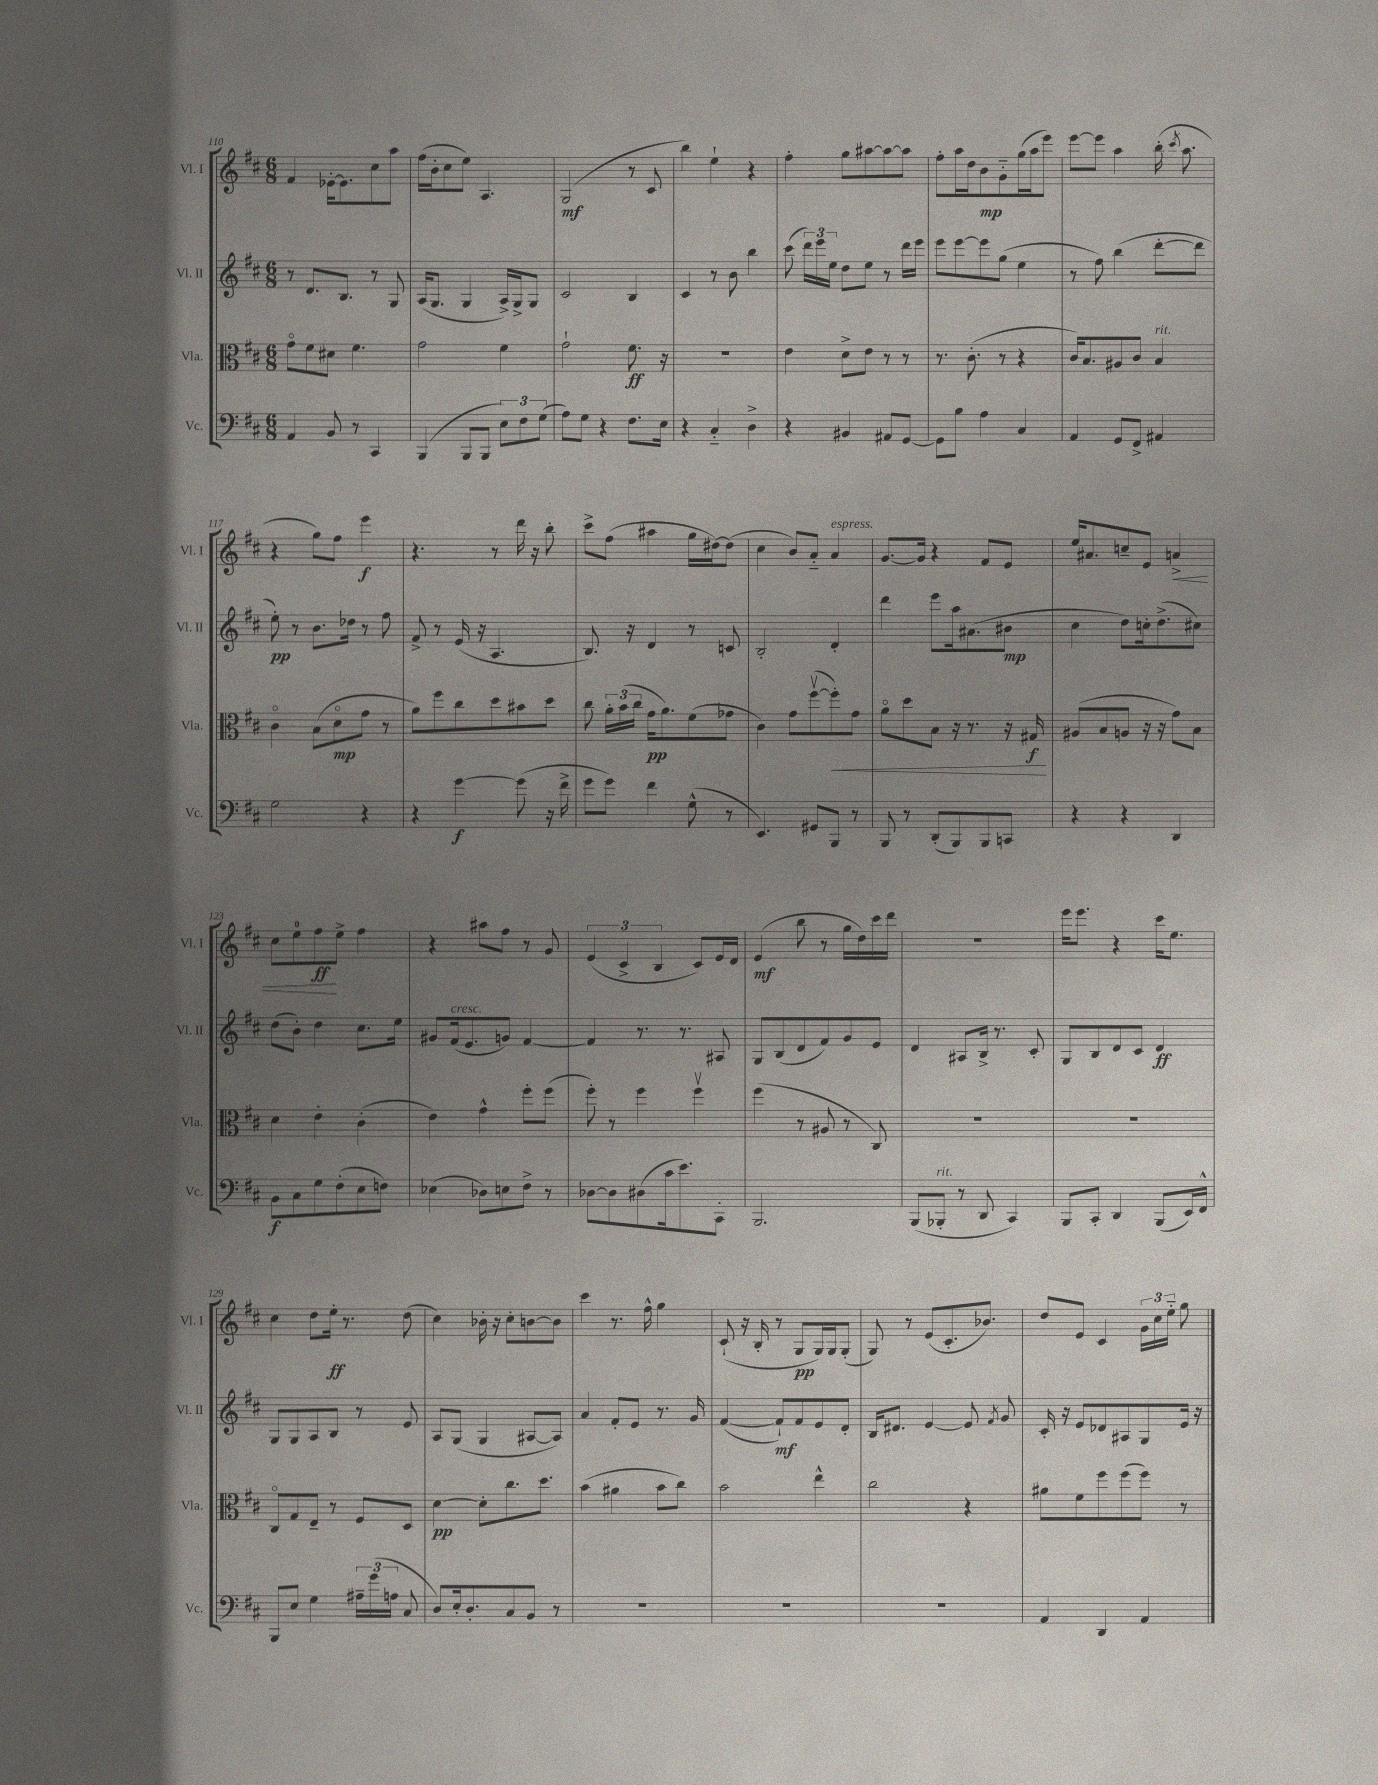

**kern	**dynam	**kern	**dynam	**kern	**dynam	**kern	**dynam
*part4	*part4	*part3	*part3	*part2	*part2	*part1	*part1
*staff4	*staff4	*staff3	*staff3	*staff2	*staff2	*staff1	*staff1
*I"Vc.	*	*I"Vla.	*	*I"Vl. II	*	*I"Vl. I	*
*I'Vc.	*	*I'Vla.	*	*I'Vl. II	*	*I'Vl. I	*
*clefF4	*	*clefC3	*	*clefG2	*	*clefG2	*
*k[f#c#]	*	*k[f#c#]	*	*k[f#c#]	*	*k[f#c#]	*
*M6/8	*	*M6/8	*	*M6/8	*	*M6/8	*
=110	=110	=110	=110	=110	=110	=110	=110
4AA/	.	8g\L	.	8r	.	4f#/	.
.	.	8f#\	.	8.d/L	.	.	.
8BB/	.	8d#X\J	.	.	.	[16e-X'\KL	.
.	.	.	.	8.B/J	.	8.e-\]	.
8r	.	4.f#\	.	.	.	.	.
4CC#/	.	.	.	8r	.	8cc#\	.
.	.	.	.	8G/	.	8aa\J	.
=111	=111	=111	=111	=111	=111	=111	=111
(4BBB/	.	2g\	.	(16A/KL	.	(16ff#\LL	.
.	.	.	.	8.G/J	.	16b'\J	.
.	.	.	.	.	.	8cc#\	.
8BBB/L	.	.	.	4G/	.	8ee\J)	.
8BBB/J	.	.	.	.	.	4.A/	.
12E\L)	.	4f#\	.	16A^/LL)	.	.	.
.	.	.	.	16G^/J	.	.	.
12F#\	.	.	.	.	.	.	.
.	.	.	.	8G/J	.	.	.
(12G\J	.	.	.	.	.	.	.
=112	=112	=112	=112	=112	=112	=112	=112
8A\L)	.	2g`\	.	2c#/	.	(2G/	mf
8G\J	.	.	.	.	.	.	.
4r	.	.	.	.	.	.	.
8.F#\L	.	8.f#\	ff	4B/	.	8r	.
.	.	.	.	.	.	8c#/	.
16E\Jk	.	16r	.	.	.	.	.
=113	=113	=113	=113	=113	=113	=113	=113
4r	.	2.r	.	4c#/	.	4bb\)	.
4C#/	.	.	.	8r	.	4ee`\	.
.	.	.	.	8b\	.	.	.
4D^\	.	.	.	4bb\	.	4r	.
=114	=114	=114	=114	=114	=114	=114	=114
4r	.	4e\	.	(8ccc#\	.	4ff#'\	.
.	.	.	.	24ddd\LL)	.	.	.
.	.	.	.	24eee\	.	.	.
.	.	.	.	24ee\JJ	.	.	.
4BB#X/	.	8d^\L	.	8dd\L	.	8gg\L	.
.	.	8e\J	.	8ee\J	.	[8aa#X\	.
8AA#X/L	.	8r	.	8r	.	8aa#\_	.
[8GG/J	.	8r	.	16ddd\LL	.	8aa#\J]	.
.	.	.	.	16eee\JJ	.	.	.
=115	=115	=115	=115	=115	=115	=115	=115
8GG\L]	.	8.r	.	8eee\L	.	8ff#'\L	.
8B\J	.	.	.	[8eee\	.	16aa\L	.
.	.	(8.c#'\	.	.	.	16dd\J	.
4A\	.	.	.	8eee\]	.	8b\	mp
.	.	8r	.	(8gg\J	.	8g\	.
4C#/	.	4r	.	4ee\	.	(16gg\L	.
.	.	.	.	.	.	16aa\J	.
.	.	.	.	.	.	8eee\J)	.
=116	=116	=116	=116	=116	=116	=116	=116
4AA/	.	16c#/KL)	.	8r	.	[8eee\L	.
.	.	8.B/	.	.	.	.	.
.	.	.	.	8ff#\)	.	8eee\J]	.
8GG/L	.	8A#X/	.	(4bb\	.	4aa\	.
8FF#^/J	.	8c#/J	.	.	.	.	.
!	!	!LO:TX:a:i:t=rit.	!	!	!	!	!
4AA#X/	.	4B/	.	[8ddd'\L	.	(16bb'\	.
.	.	.	.	.	.	8qccc#/	.
.	.	.	.	.	.	8.aa\	.
.	.	.	.	8ddd\J]	.	.	.
!!LO:LB:g=z
=117	=117	=117	=117	=117	=117	=117	=117
2G\	.	4c#\	.	8ee'\)	pp	4r	.
.	.	.	.	8r	.	.	.
.	.	(8B\L	.	8.b\L	.	8gg\L)	.
.	.	8d\	mp	.	.	8ff#\J	.
.	.	.	.	16dd-X\Jk	.	.	.
4r	.	8g\J	.	8r	.	4eee\	f
.	.	8r	.	8ff#\	.	.	.
=118	=118	=118	=118	=118	=118	=118	=118
4r	.	8a\L)	.	8f#^/	.	4.r	.
.	.	8ff#\	.	8r	.	.	.
[4g\	f	8cc#\	.	(16e/	.	.	.
.	.	.	.	16r	.	.	.
.	.	8dd\	.	4.A/	.	8r	.
(8g\]	.	8b#X\	.	.	.	16ddd\	.
.	.	.	.	.	.	16r	.
16r	.	8dd\J	.	.	.	8bb'\	.
16f#^\	.	.	.	.	.	.	.
=119	=119	=119	=119	=119	=119	=119	=119
8g\L	.	8cc#\	.	8.B/)	.	8ccc#^\L	.
8g\J)	.	24a'\LL	.	.	.	(8ff#\J	.
.	.	(24b\	.	.	.	.	.
.	.	.	.	16r	.	.	.
.	.	24cc#\JJ	.	.	.	.	.
4f#\	.	16g\KL	pp	4d/	.	4aa#X\	.
.	.	8.a\)	.	.	.	.	.
(8G^^\	.	(8f#\	.	8r	.	16gg\LL	.
.	.	.	.	.	.	[16dd#X\J)	.
8r	.	8g-X\J	.	8cn/	.	(8dd#\J]	.
=120	=120	=120	=120	=120	=120	=120	=120
4.EE/)	.	4c#\)	.	2B'/	.	4cc#\	.
.	.	8g\L	.	.	.	8b/L)	.
8GG#X/L	.	([8ff#v\	.	.	.	8a/J	.
!	!	!	!	!	!	!LO:TX:a:i:t=espress.	!
!	!	!	!LO:HP:b	!	!	!	!
8BBB/J	.	8ff#'\])	<	4d'/	.	4a/	.
8r	.	8g\J	.	.	.	.	.
=121	=121	=121	=121	=121	=121	=121	=121
8BBB/	.	8a\L	.	4ddd\	.	[8.g/L	.
8r	.	8dd\	.	.	.	.	.
.	.	.	.	.	.	16g/Jk]	.
(8DD'/L	.	8B\J	.	8eee\L	.	4r	.
8BBB/)	.	16r	.	16aa\k	.	.	.
.	.	8.r	.	(8.a#X\	.	.	.
8BBB/	.	.	.	.	.	8f#/L	.
8CCn/J	.	16r	.	8b#X\J	mp	8e/J	.
.	.	16G#X/	f	.	.	.	.
.	.	.	[	.	.	.	.
=122	=122	=122	=122	=122	=122	=122	=122
4r	.	(8A#X/L	.	4cc#\	.	16ee/KL	.
.	.	.	.	.	.	8.a#X/	.
.	.	8B/	.	.	.	.	.
4r	.	8An/J	.	8dd\L)	.	8ccn~/	.
.	.	16r	.	16ccn'\k	.	8e/J	.
.	.	16r	.	(8.dd^\	.	.	.
!	!	!	!	!	!	!	!LO:HP:b
4DD/	.	8g\L)	.	.	.	4an^/	<
.	.	8B\J	.	8cc#X\J)	.	.	.
!!LO:LB:g=z
=123	=123	=123	=123	=123	=123	=123	=123
8BB\L	f	4d\	.	(8dd\L	.	8cc#\L	.
8C#\	.	.	.	8b'\J)	.	8ee\	.
8G\	.	4e'\	.	4dd\	.	8ff#\	ff
(8F#'\	.	.	.	.	.	8ee^\J	[
8E\	.	(4c#'\	.	8.cc#\L	.	4ff#\	.
8Fn\J)	.	.	.	.	.	.	.
.	.	.	.	16ee\Jk	.	.	.
=124	=124	=124	=124	=124	=124	=124	=124
(4E-X\	.	4e\)	.	8g#X/L	.	4r	.
!	!	!	!	!LO:TX:a:i:t=cresc.	!	!	!
.	.	.	.	(16f#/k	.	.	.
.	.	.	.	8.e/	.	.	.
8D-X\L)	.	4g^^\	.	.	.	8aa#X\L	.
8En\	.	.	.	8gn/J)	.	8ff#\J	.
8F#^\J	.	8ff#'\L	.	[4f#/	.	8r	.
8r	.	(8ff#\J	.	.	.	8g/	.
=125	=125	=125	=125	=125	=125	=125	=125
[8D-X\L	.	8ff#'\)	.	4f#/]	.	(6e/	.
8D-\]	.	8r	.	.	.	.	.
.	.	.	.	.	.	6c#^/	.
(8D#X\	.	4ff#\	.	8.r	.	.	.
.	.	.	.	.	.	6B/	.
16c#\k	.	.	.	.	.	.	.
8.e\)	.	.	.	8.r	.	.	.
.	.	4ff#v\	.	.	.	8c#/L)	.
8CC#'\J	.	.	.	8A#X/	.	16e/L	.
.	.	.	.	.	.	16d/JJ	.
=126	=126	=126	=126	=126	=126	=126	=126
2.BBB/	.	(4ff#\	.	8G/L	.	(4e/	mf
.	.	.	.	(8B/	.	.	.
.	.	8r	.	8d/	.	8bb\	.
.	.	8A#X/	.	8f#/)	.	8r	.
.	.	8r	.	8g/	.	16gg\LL	.
.	.	.	.	.	.	16dd\)	.
.	.	8C#/)	.	8e/J	.	16ccc#\	.
.	.	.	.	.	.	16ddd\JJ	.
=127	=127	=127	=127	=127	=127	=127	=127
(8BBB/L	.	2.r	.	4d/	.	2.r	.
!LO:TX:a:i:t=rit.	!	!	!	!	!	!	!
8BBB-X'/J	.	.	.	.	.	.	.
8r	.	.	.	8A#X/L	.	.	.
8DD/	.	.	.	16B^/Jk	.	.	.
.	.	.	.	8.r	.	.	.
4CC#/)	.	.	.	.	.	.	.
.	.	.	.	8c#'/	.	.	.
=128	=128	=128	=128	=128	=128	=128	=128
8BBB/L	.	2.r	.	8G/L	.	16eee\KL	.
.	.	.	.	.	.	8.eee\J	.
8CC#'/J	.	.	.	8B/	.	.	.
4DD/	.	.	.	8d/	.	4r	.
.	.	.	.	8c#/J	.	.	.
(8BBB/L	.	.	.	4d/	ff	16ccc#\KL	.
.	.	.	.	.	.	8.ee\J	.
16EE/L)	.	.	.	.	.	.	.
16FF#^^/JJ	.	.	.	.	.	.	.
!!LO:LB:g=z
=129	=129	=129	=129	=129	=129	=129	=129
8BBB/L	.	8C#/L	.	8G/L	.	4cc#\	.
8E/J	.	8G/	.	8G/	.	.	.
4G\	.	8E~/J	.	8A/	.	8dd\L	.
.	.	8r	.	8B/J	.	16ee'\Jk	ff
.	.	.	.	.	.	8.r	.
24A#X~\LL	.	8F#/L	.	8r	.	.	.
(24g\	.	.	.	.	.	.	.
24An\JJ	.	.	.	.	.	.	.
8C#/	.	8D/J	.	8e/	.	(8dd\	.
=130	=130	=130	=130	=130	=130	=130	=130
8D/L)	.	[4d\	pp	8A/L	.	4cc#\)	.
16E'/k	.	.	.	(8G/J	.	.	.
8.D'/	.	.	.	.	.	.	.
.	.	8d'\L]	.	4G/	.	16b-X'\	.
.	.	.	.	.	.	16r	.
8C#/	.	8.cc#\	.	.	.	8cc#'\L	.
8BB/J	.	.	.	[8A#X/L	.	[8bn\	.
.	.	8.dd\J	.	.	.	.	.
8r	.	.	.	8A#/J])	.	8b\J]	.
=131	=131	=131	=131	=131	=131	=131	=131
2.r	.	(4b\	.	4a/	.	4ccc#\	.
.	.	4a#X\	.	8f#'/L	.	8.r	.
.	.	.	.	8e/J	.	.	.
.	.	.	.	.	.	16ff#^^\	.
.	.	8b\L	.	8.r	.	4gg\	.
.	.	8cc#\J)	.	.	.	.	.
.	.	.	.	16g/	.	.	.
=132	=132	=132	=132	=132	=132	=132	=132
2.r	.	2b\	.	([4f#/	.	(8c#`/	.
.	.	.	.	.	.	16r	.
.	.	.	.	.	.	16B'/	.
.	.	.	.	8f#`/L])	mf	8r	.
.	.	.	.	8f#/	.	8G/L	pp
.	.	4ee^^\	.	8e/	.	16G/L)	.
.	.	.	.	.	.	16G/J	.
.	.	.	.	8d'/J	.	(8G'/J	.
=133	=133	=133	=133	=133	=133	=133	=133
2.r	.	2cc#\	.	16B/KL	.	8G/)	.
.	.	.	.	8.d#X/J	.	.	.
.	.	.	.	.	.	8r	.
.	.	.	.	[4e/	.	(8e/L	.
.	.	.	.	.	.	8.c#'/	.
.	.	4r	.	8e/]	.	.	.
.	.	.	.	.	.	8.b-X/J)	.
.	.	.	.	8qf#/	.	.	.
.	.	.	.	8g/	.	.	.
=134	=134	=134	=134	=134	=134	=134	=134
4AA/	.	8a#X\L	.	16c#'/	.	8dd/L	.
.	.	.	.	16r	.	.	.
.	.	8f#\	.	8e/L	.	8e/J	.
4DD/	.	8ff#\	.	8d-X/	.	4c#/	.
.	.	(8ff#\	.	8A#X/	.	.	.
4AA/	.	8ff#\J)	.	8G/	.	24g\LL	.
.	.	.	.	.	.	24cc#\	.
.	.	.	.	.	.	24ee\JJ	.
.	.	8r	.	16e/Jk	.	8gg\	.
.	.	.	.	16r	.	.	.
==	==	==	==	==	==	==	==
*-	*-	*-	*-	*-	*-	*-	*-
